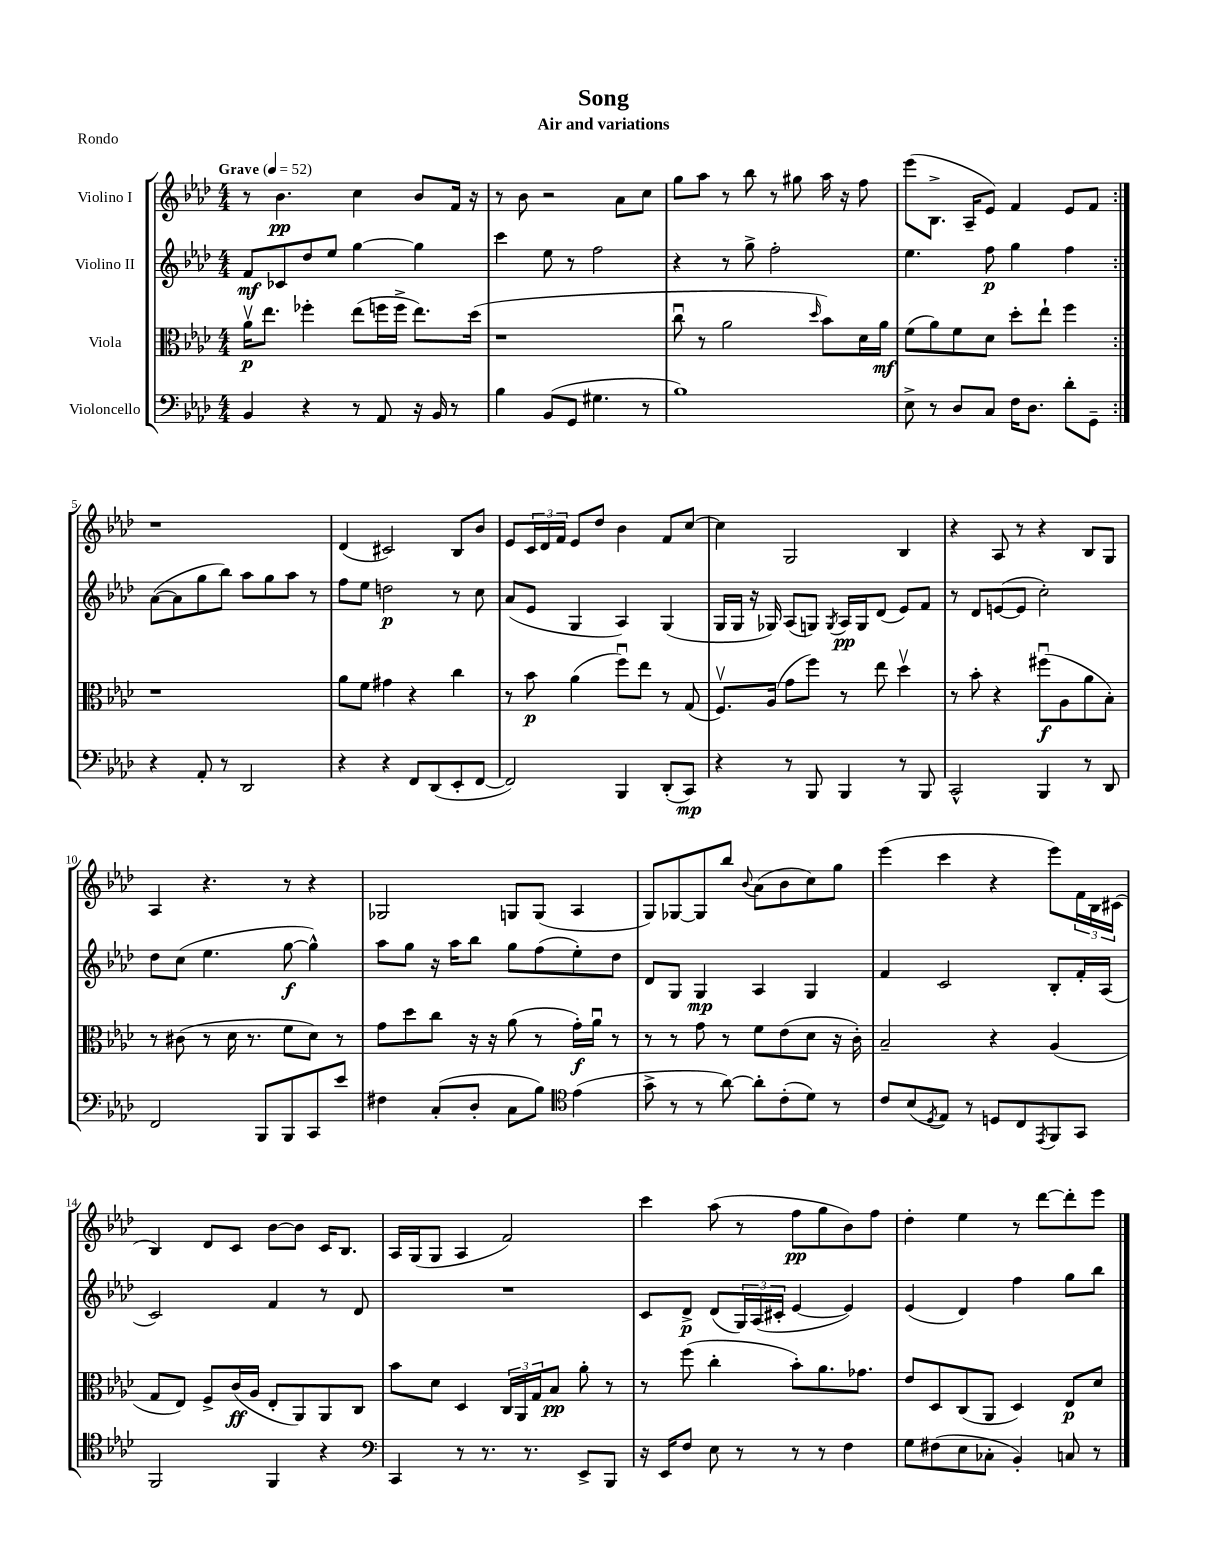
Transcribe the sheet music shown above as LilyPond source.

\header { title = "Song" subtitle = "Air and variations" piece = "Rondo" }
<<
\new StaffGroup <<
\new Staff = "s0" \with { instrumentName = "Violino I" } {
    \clef treble \key aes \major \numericTimeSignature \time 4/4 \tempo "Grave" 4 = 52
    \repeat volta 2 { r8 bes'4.\pp c''4 bes'8 f'16 r16 |
    r8 bes'8 r2 aes'8 c''8 |
    g''8 aes''8 r8 bes''8 r8 gis''8 aes''16 r16 f''8 |
    ees'''8( bes8.-> aes16-- ees'8) f'4 ees'8 f'8 | }
    r1 |
    des'4( cis'2) bes8 bes'8 |
    ees'8 \tuplet 3/2 { c'16 des'16 f'16 } ees'8 des''8 bes'4 f'8 c''8~ |
    c''4 g2 bes4 |
    r4 aes8 r8 r4 bes8 g8 |
    aes4 r4. r8 r4 |
    ges2 g8 g8( aes4 |
    g8) ges8~ ges8 bes''8 \appoggiatura { bes'8 } aes'8( bes'8 c''8) g''8 |
    ees'''4( c'''4 r4 ees'''8) \tuplet 3/2 { f'16 bes16 cis'16( } |
    bes4) des'8 c'8 bes'8~ bes'8 c'16 bes8. |
    aes16 g16( g8 aes4 f'2) |
    c'''4 aes''8( r8 f''8\pp g''8 bes'8) f''8 |
    des''4-. ees''4 r8 des'''8~ des'''8-. ees'''8 \bar "|." |
}
\new Staff = "s1" \with { instrumentName = "Violino II" } {
    \clef treble \key aes \major \numericTimeSignature \time 4/4
    \repeat volta 2 { f'8\mf ces'8 des''8 ees''8 g''4~ g''4 |
    c'''4 ees''8 r8 f''2 |
    r4 r8 g''8-> f''2-. |
    ees''4. f''8\p g''4 f''4 | }
    aes'8~( aes'8 g''8 bes''8) aes''8 g''8 aes''8 r8 |
    f''8 ees''8 d''2\p r8 c''8 |
    aes'8( ees'8 g4 aes4) g4( |
    g16 g16 r16 ges16) aes8( g8) \acciaccatura { g8 } aes16\pp g16 des'8( ees'8) f'8 |
    r8 des'8 e'8~( e'8 c''2-.) |
    des''8 c''8( ees''4. g''8~\f g''4-^) |
    aes''8 g''8 r16 aes''16 bes''8 g''8 f''8( ees''8-.) des''8 |
    des'8 g8 g4\mp aes4 g4 |
    f'4 c'2 bes8-. f'16-. aes16( |
    c'2) f'4 r8 des'8 |
    R1 |
    c'8 des'8->\p des'8( \tuplet 3/2 { g16) aes16( cis'16-. } ees'4~ ees'4) |
    ees'4( des'4) f''4 g''8 bes''8 \bar "|." |
}
\new Staff = "s2" \with { instrumentName = "Viola" } {
    \clef alto \key aes \major \numericTimeSignature \time 4/4
    \repeat volta 2 { aes'16\upbow\p ees''8. fes''4-. ees''8( f''16 f''16-> ees''8.) des''16( |
    r1 |
    c''8\downbow r8 aes'2 \grace { des''16 } bes'8) des'16 aes'16\mf |
    f'8( aes'8) f'8 des'8 des''8-. ees''8-! f''4 | }
    r1 |
    aes'8 f'8 gis'4 r4 c''4 |
    r8 bes'8\p aes'4( f''8\downbow) ees''8 r8 g8( |
    f8.\upbow) aes16( g'8 f''8) r8 ees''8 des''4\upbow |
    r8 bes'8-. r4 fis''8\downbow\f( aes8 aes'8 bes8-.) |
    r8 cis'8( r8 des'16 r8. f'8 des'8) r8 |
    g'8 des''8 c''8 r16 r16 aes'8( r8 g'16-.\f) aes'16\downbow r8 |
    r8 r8 g'8 r8 f'8 ees'8( des'8 r16 c'16-.) |
    bes2-- r4 aes4( |
    g8 ees8) f8-> c'16\ff( aes16 ees8-. aes,8) aes,8 c8 |
    bes'8 des'8 des4 \tuplet 3/2 { c16 aes,16 g16 } bes8\pp aes'8-. r8 |
    r8 f''8( c''4-. bes'8-.) aes'8. ges'8. |
    ees'8 des8 c8( aes,8 des4) ees8\p des'8 \bar "|." |
}
\new Staff = "s3" \with { instrumentName = "Violoncello" } {
    \clef bass \key aes \major \numericTimeSignature \time 4/4
    \repeat volta 2 { bes,4 r4 r8 aes,8 r16 bes,16 r8 |
    bes4 bes,8( g,8 gis4. r8 |
    bes1) |
    ees8-> r8 des8 c8 f16 des8. des'8-. g,8-- | }
    r4 aes,8-. r8 des,2 |
    r4 r4 f,8 des,8( ees,8-. f,8~ |
    f,2) bes,,4 des,8-.( c,8\mp) |
    r4 r8 bes,,8 bes,,4 r8 bes,,8 |
    c,2-^ bes,,4 r8 des,8 |
    f,2 bes,,8 bes,,8 c,8 ees'8 |
    fis4 c8-.( des8-. c8 bes8) \clef tenor ees'4( |
    g'8-> r8 r8 aes'8~) aes'8-. c'8-.( des'8) r8 |
    c'8 bes8( \acciaccatura { des8 } ees8) r8 d8 c8 \acciaccatura { ees,8 } f,8 g,8 |
    f,2 f,4 r4 |
    \clef bass c,4 r8 r8. r8. ees,8-> bes,,8 |
    r16 ees,16 f8 ees8 r8 r8 r8 f4 |
    g8 fis8( ees8 ces8-. bes,4-.) c8 r8 \bar "|." |
}
>>
>>
